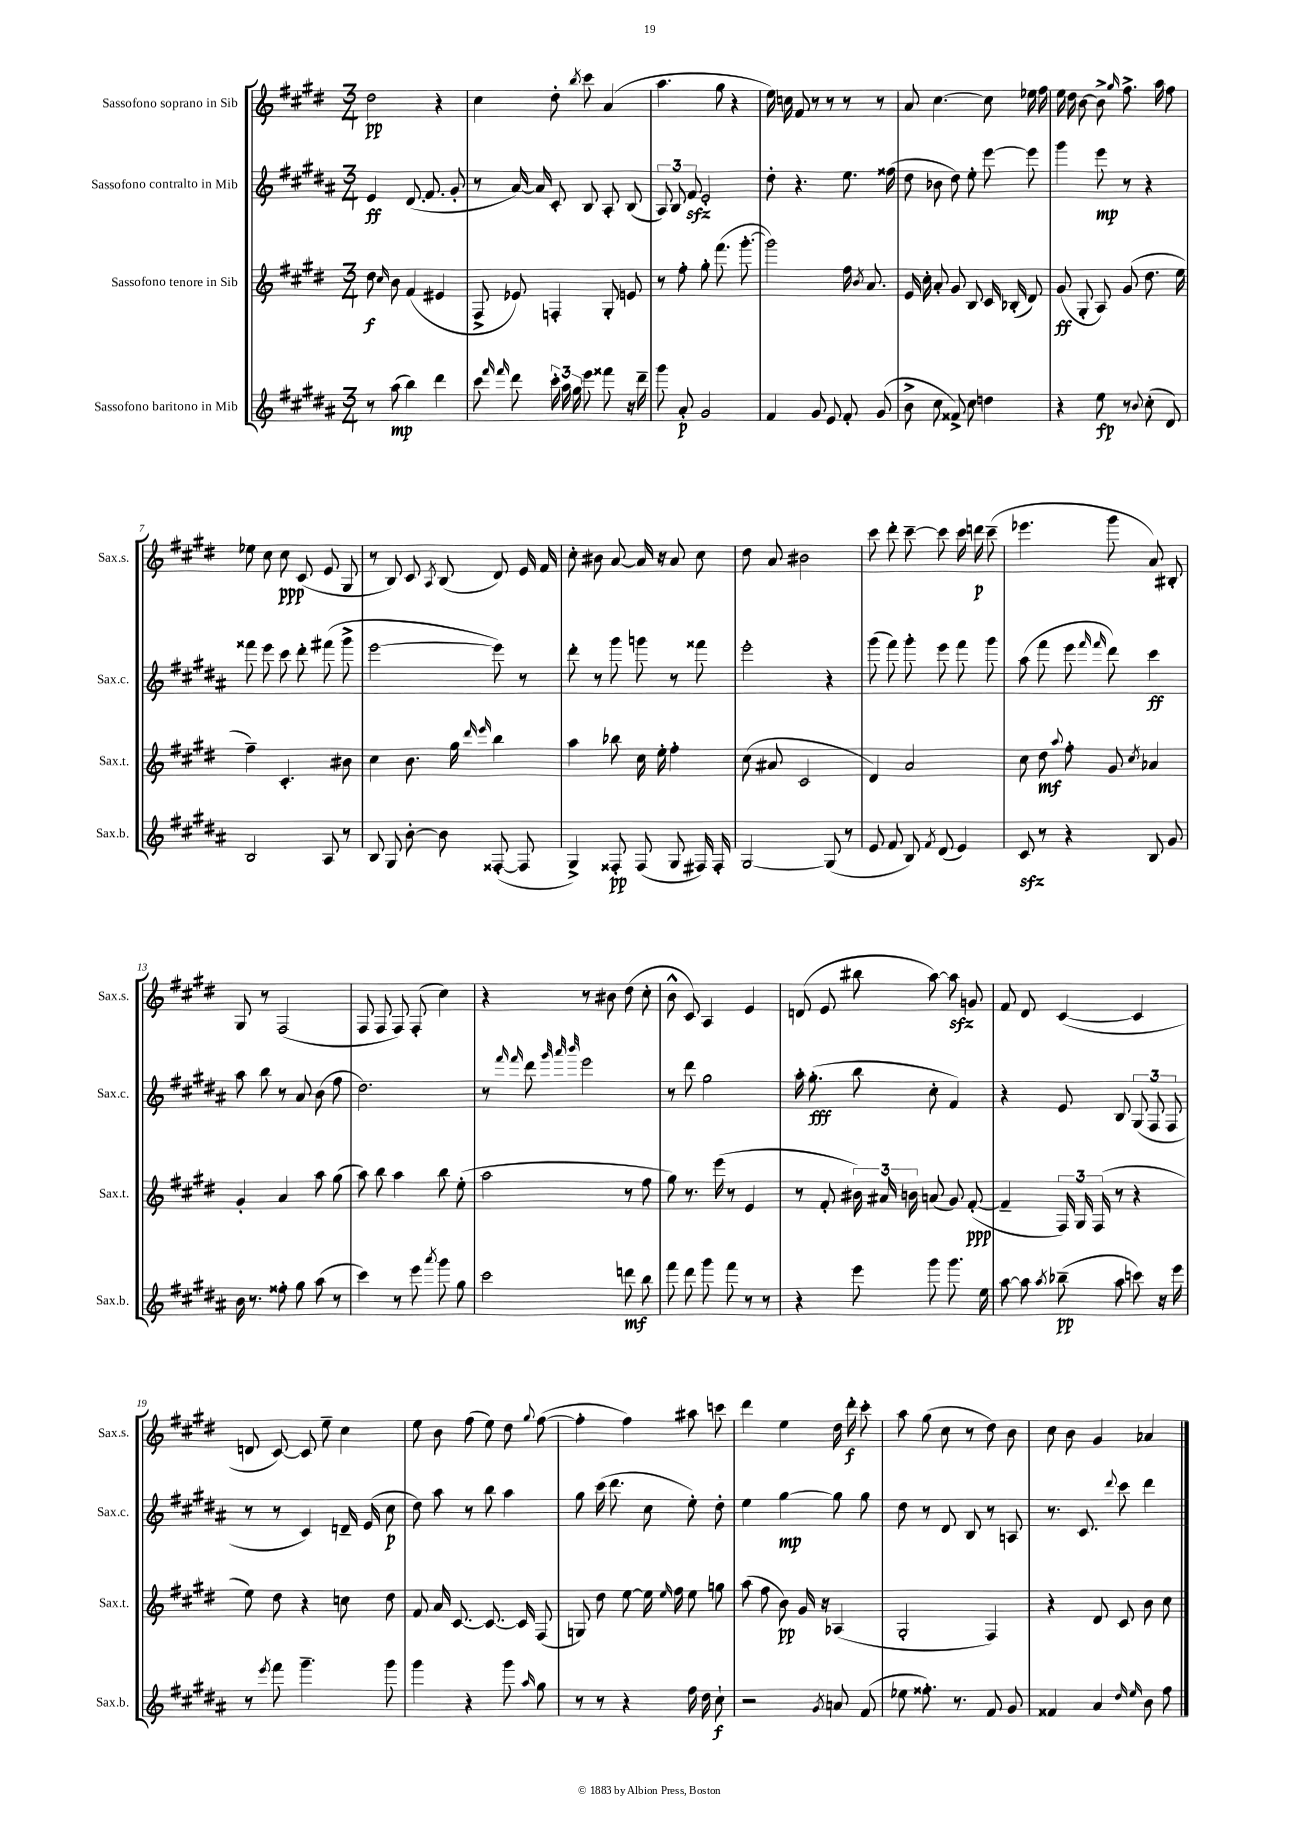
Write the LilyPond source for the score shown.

<<
\new StaffGroup <<
\new Staff = "s0" \with { instrumentName = "Sassofono soprano in Sib" shortInstrumentName = "Sax.s." } {
    \clef treble \key e \major \numericTimeSignature \time 3/4
    \autoBeamOff dis''2\pp r4 |
    cis''4 dis''8-. \acciaccatura { b''8 } cis'''8 a'4( |
    a''4. gis''8 r4 |
    e''16) c''16 fis'8 r8 r8 r8 r8 |
    a'8 cis''4.~ cis''8 ees''16 fis''16 |
    e''16 dis''16 b'8~ b'8-> \grace { gis''16 } fis''8.-> a''16 fis''8 |
    ees''8 cis''8 cis''8\ppp cis'8( e'8 gis8 |
    r8 b8) cis'8 \acciaccatura { a8 } b8( dis'8) e'16 fis'16 |
    cis''8-. bis'8 a'8~ a'16 r16 a'8 cis''8 |
    dis''8 a'8 bis'2 |
    cis'''8 dis'''8-. cis'''8~-- cis'''8 cis'''16 d'''16\p cis'''8--( |
    ees'''4. gis'''8 a'8) bis8-. |
    gis8 r8 fis2( |
    fis8 fis8 fis8) fis8-.( cis''4) |
    r4 r8 bis'8 dis''8( cis''8-. |
    b'8-^ cis'8) a4 e'4 |
    d'8( e'8 bis''8 a''8~) a''8\sfz g'8 |
    fis'8 dis'8 cis'4~( cis'4 |
    d'8 cis'8~) cis'8 e''8-- cis''4 |
    e''8 b'8 fis''8( e''8) dis''8 \appoggiatura { gis''8 } fis''8~( |
    fis''4-. fis''4) ais''8 c'''8 |
    dis'''4 e''4 dis''16 dis'''16-.\f cis'''8-. |
    a''8 gis''8( cis''8 r8 dis''8) b'8 |
    cis''8 b'8 gis'4 aes'4 \bar "|." |
}
\new Staff = "s1" \with { instrumentName = "Sassofono contralto in Mib" shortInstrumentName = "Sax.c." } {
    \clef treble \key b \major \numericTimeSignature \time 3/4
    \autoBeamOff e'4\ff dis'8.( fis'8. gis'8-. |
    r8 ais'16~) ais'16 cis'8-. b8 ais8-. b8( |
    \tuplet 3/2 { ais8) b8 fis'8\sfz } e'2-. |
    dis''8-. r4. e''8. fisis''16( |
    dis''8 bes'8 dis''8) e''8-. e'''8~ e'''8 |
    gis'''4 e'''8\mp r8 r4 |
    fisis'''8 e'''8 cis'''8 dis'''8-. fis'''8( gis'''8-> |
    e'''2~ e'''8) r8 |
    dis'''8-. r8 gis'''8 g'''8 r8 fisis'''8 |
    e'''2-. r4 |
    gis'''8( fis'''8) gis'''8-. e'''8 fis'''8 gis'''8 |
    ais''8( fis'''8 e'''8 \grace { fis'''16 fis'''16 } dis'''8) cis'''4\ff |
    ais''8 b''8 r8 ais'8 b'8( fis''8 |
    dis''2.) |
    r8 \grace { fis'''16 fis'''16 } dis'''8 \grace { gis'''32 ais'''32 b'''32 } e'''2 |
    r8 dis'''8 gis''2 |
    ais''16-. gis''8.-.\fff( b''8 cis''8-. fis'4) |
    r4 e'8 b8 \tuplet 3/2 { gis8( fis8 fis8 } |
    r8 r8 cis'4) d'16-- e'16( cis''8\p |
    dis''8) ais''8 r8 b''8 ais''4 |
    gis''8 cis'''16( dis'''8. cis''8 e''8-.) dis''8-. |
    e''4 gis''4~\mp gis''8 gis''8 |
    dis''8 r8 dis'8 b8 r8 a8 |
    r8. cis'8. \appoggiatura { dis'''8 } cis'''8 dis'''4 \bar "|." |
}
\new Staff = "s2" \with { instrumentName = "Sassofono tenore in Sib" shortInstrumentName = "Sax.t." } {
    \clef treble \key e \major \numericTimeSignature \time 3/4
    \autoBeamOff dis''8\f \grace { cis''16 } b'8 fis'4( eis'4 |
    fis8-> ees'8) f4-. gis8-. e'8 |
    r8 fis''8-. gis''8-. fis'''8.( gis'''8.~-. |
    gis'''2) fis''16 \acciaccatura { b'8 } a'8. |
    e'16 cis''16-. a'8-. gis'8 b8 cis'16 bes16-.( dis'8) |
    gis'8\ff( gis8-. a8) gis'8( dis''8. e''16 |
    fis''4--) cis'4.-. bis'8 |
    cis''4 b'8. gis''16 \grace { dis'''16 e'''16 } b''4 |
    a''4 bes''8 cis''16 e''16-. fis''4-. |
    cis''8( ais'8 cis'2 |
    dis'4) a'2 |
    cis''8 dis''8\mf \appoggiatura { a''8 } fis''8-. gis'8 \acciaccatura { cis''8 } aes'4 |
    gis'4-. a'4 a''8 gis''8( |
    a''8) b''8 a''4 b''8 e''8-.( |
    a''2 r8 fis''8 |
    gis''8) r8. e'''16( r8 e'4 |
    r8 fis'8-. \tuplet 3/2 { bis'16) ais'16 b'16 } a'8( gis'8) fis'8~-.\ppp( |
    fis'4-- \tuplet 3/2 { fis16) gis16 fis16( } r8 r4 |
    e''8) dis''8 r4 c''8 dis''8 |
    fis'8 a'16 cis'8.~ cis'8.~ cis'16 fis8( |
    g8) dis''8 e''8~ e''16 \grace { e''16 } fis''16 e''8 g''8 |
    a''8( fis''8 b'8\pp) gis'16 r16 aes4( |
    gis2-. fis4) |
    r4 dis'8 cis'8 b'8 cis''8 \bar "|." |
}
\new Staff = "s3" \with { instrumentName = "Sassofono baritono in Mib" shortInstrumentName = "Sax.b." } {
    \clef treble \key b \major \numericTimeSignature \time 3/4
    \autoBeamOff r8 ais''8\mp( b''4) dis'''4 |
    cis'''8 \grace { fis'''16 fis'''16 } dis'''8 \tuplet 3/2 { cis'''16-. ais''16 gis''16 } e'''8 fisis'''8 r16 dis'''16-- |
    gis'''8 ais'8-.\p gis'2 |
    fis'4 gis'8 e'8 fis'8-. gis'8( |
    b'8-> cis''8 fisis'8->) cis''8 d''4 |
    r4 e''8\fp r8 \appoggiatura { b'8 } cis''8-.( dis'8) |
    b2 ais8 r8 |
    b8 gis8 b'8~-. b'8 fisis8~-.( fisis8 |
    gis4->) fisis8-.\pp fisis8( gis8 fis16) fis16-. |
    gis2~ gis8( r8 |
    e'8 fis'8 b8) \acciaccatura { fis'8 } dis'8( e'4) |
    cis'8\sfz r8 r4 b8 gis'8 |
    b'16 r8. fisis''8-. gis''8 ais''8( r8 |
    cis'''4) r8 e'''8 \acciaccatura { ais'''8 } gis'''8 gis''8 |
    cis'''2 d'''8\mf b''8 |
    fis'''8 dis'''8 gis'''8 fis'''8 r8 r8 |
    r4 e'''8 gis'''8 gis'''8. e''16 |
    ais''8~ ais''8 \acciaccatura { ais''8 } bes''8--\pp( ais''8 c'''8) r16 e'''16 |
    r8 \acciaccatura { e'''8 } fis'''8 gis'''4.-- gis'''8 |
    gis'''4 r4 gis'''8 \grace { ais''16 } gis''8 |
    r8 r8 r4 fis''16 dis''16 cis''8-!\f |
    r2 \acciaccatura { gis'8 } a'8 fis'8( |
    ees''8 fisis''8.-.) r8. fis'8 gis'8 |
    fisis'4 ais'4 \grace { dis''16 e''16 } b'8 fis''8 \bar "|." |
}
>>
>>
